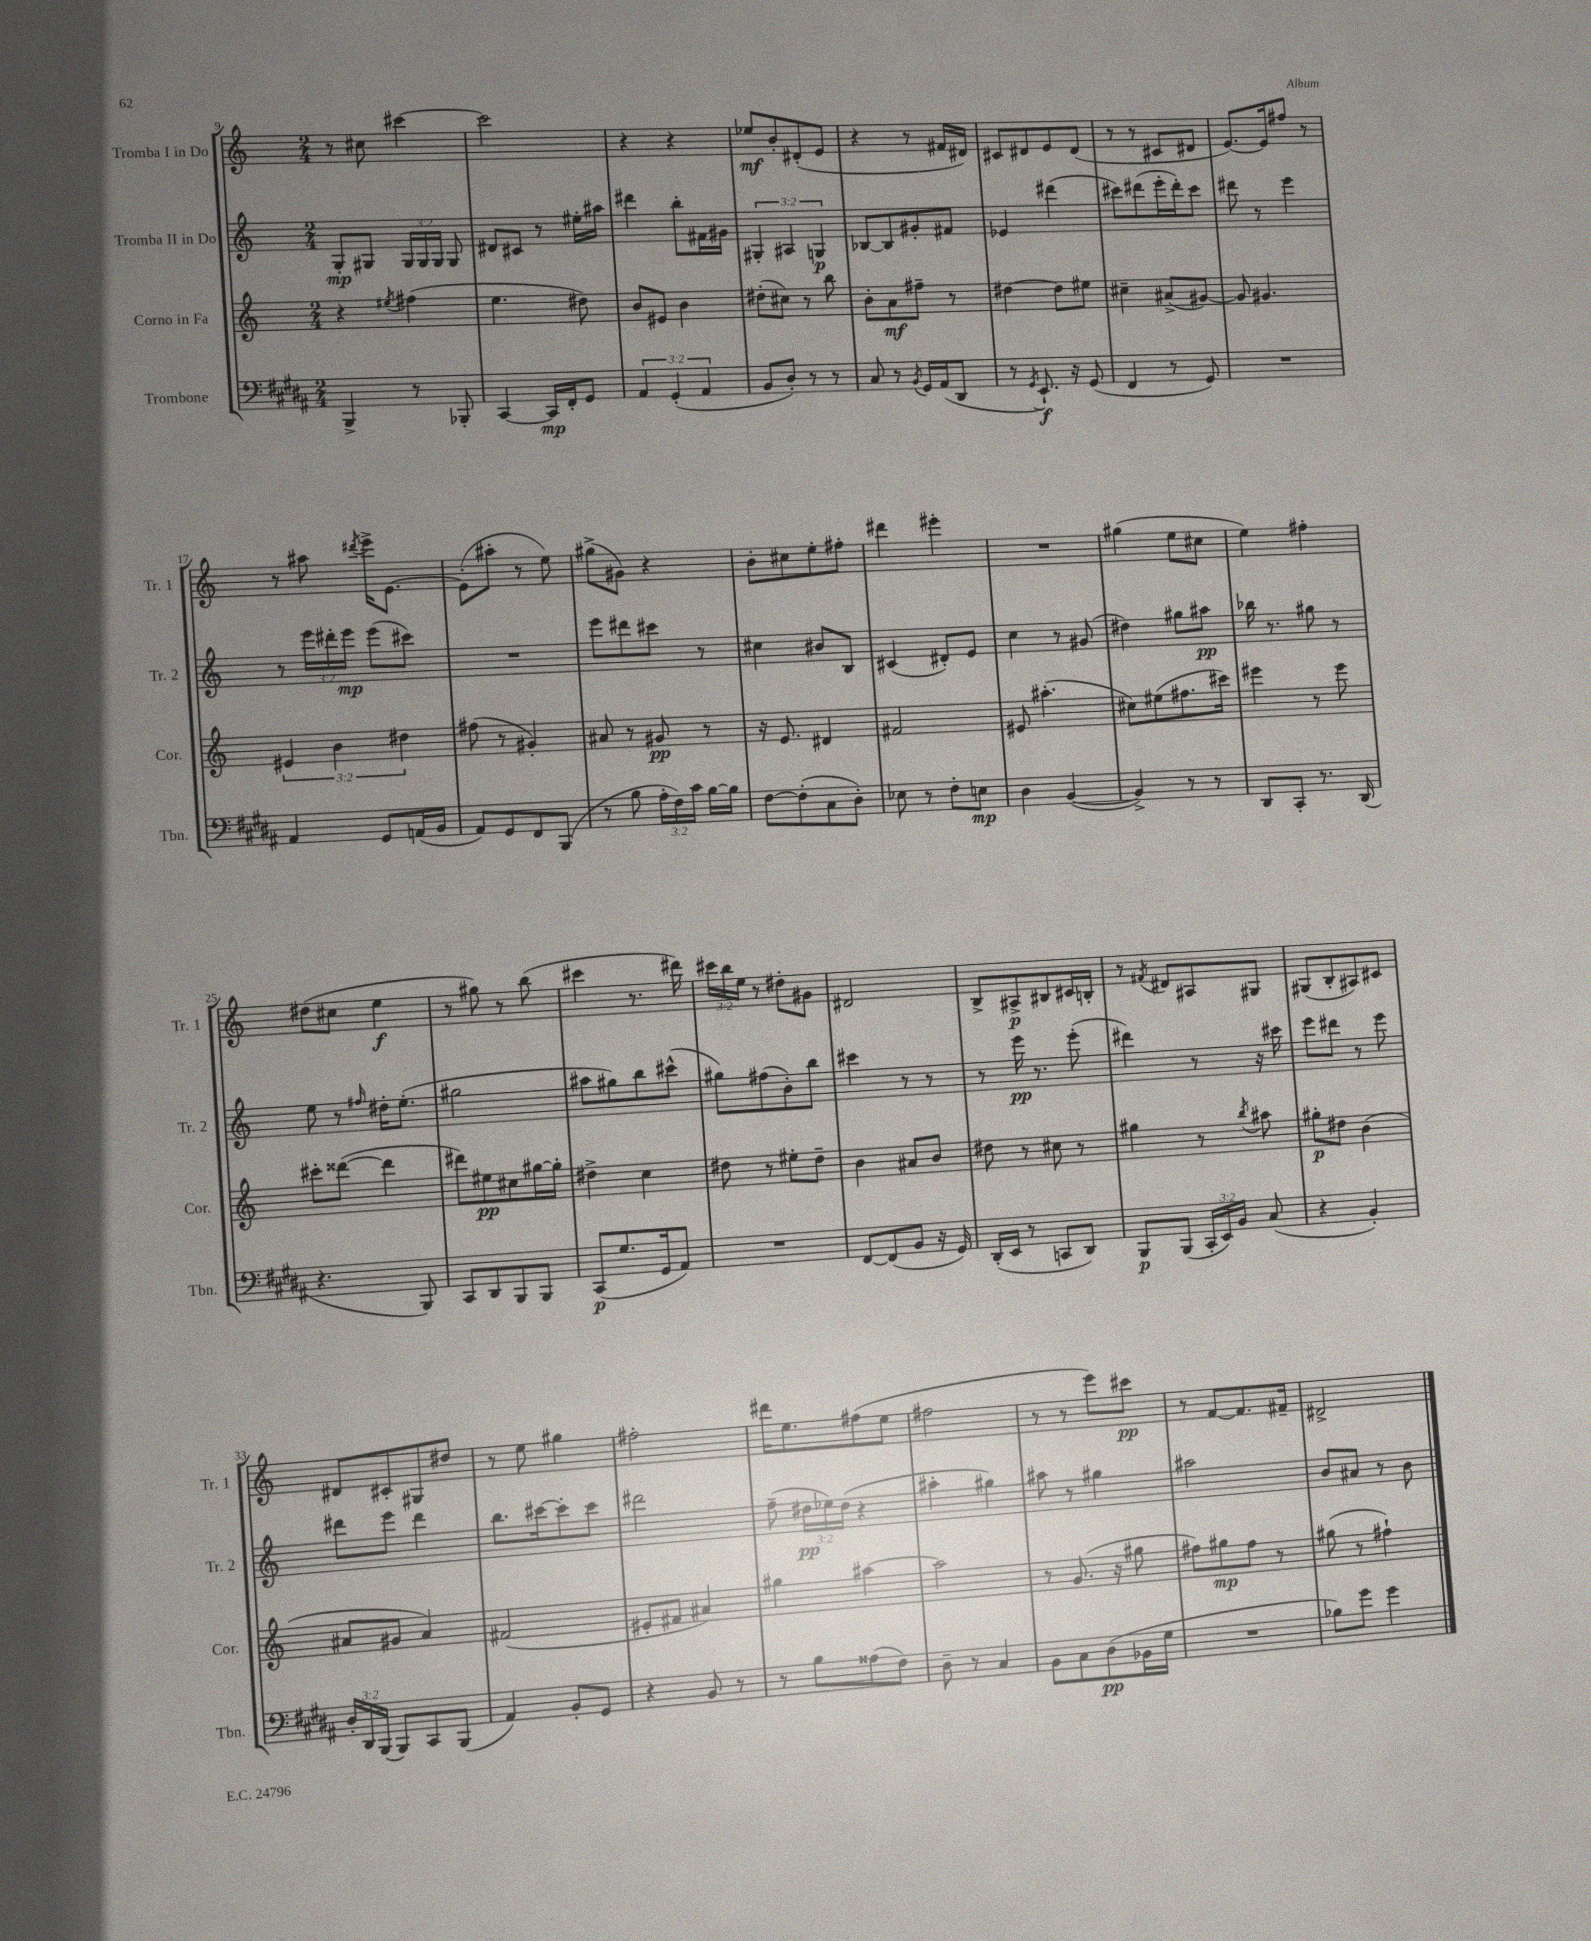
<<
\new StaffGroup <<
\new Staff = "s0" \with { instrumentName = "Tromba I in Do" shortInstrumentName = "Tr. 1" } {
    \clef treble \key c \major \numericTimeSignature \time 2/4 \override Staff.TupletNumber.text = #tuplet-number::calc-fraction-text
    \autoBeamOff r8 cis''8 cis'''4~ |
    cis'''2 |
    r4 r4 |
    ees''8[\mf b'8-. dis'8-.( e'8] |
    r4 r8 fis'16[ dis'16]) |
    cis'8[ dis'8 e'8 dis'8]( |
    r8 r8 cis'8[ dis'8] |
    e'8.[~) e'16 fis''8] r8 |
    r8 ais''8 \acciaccatura { dis'''8 } e'''16[-> e'8.]~ |
    e'8[-.( ais''8]-. r8 e''8) |
    gis''8[->( gis'8]) r4 |
    b'8[-. cis''8 e''8-. fis''8]-. |
    dis'''4 eis'''4-. |
    R2 |
    gis''4( e''8[ cis''8] |
    e''4) fis''4-. |
    dis''8[( cis''8] e''4\f |
    r8 gis''8) r8 b''8( |
    cis'''4 r8. dis'''16) |
    \tuplet 3/2 { cis'''16[ b''16 e''16] } r8 dis''8[-. gis'8] |
    dis'2 |
    b8[-> ais8->\p bis8 cis'16 b16]-. |
    r8 \acciaccatura { fis'8 } dis'8[ ais8 gis8] |
    gis8[( b8-. ais8) cis'8] |
    dis'8[ cis'8-. gis8 dis''8] |
    r8 e''8 gis''4 |
    fis''2-. |
    dis'''16[ e''8. fis''8( e''8] |
    fis''2 |
    r8 r8 e'''8[) cis'''8]\pp |
    r8 f'8[~ f'8. fis'16]-- |
    dis'2-> \bar "|." |
}
\new Staff = "s1" \with { instrumentName = "Tromba II in Do" shortInstrumentName = "Tr. 2" } {
    \clef treble \key c \major \numericTimeSignature \time 2/4 \override Staff.TupletNumber.text = #tuplet-number::calc-fraction-text
    \autoBeamOff g8[-.\mp gis8] \tuplet 3/2 { gis16[ gis16 gis16] } gis8 |
    dis'8[ cis'8] r8 eis''16[-. ais''16] |
    dis'''4 b''8[-. fis'16 gis'16] |
    \tuplet 3/2 { gis4-. ais4 g4\p } |
    bes8[~ bes8 gis'8-. fis'8] |
    ees'4 dis'''4( |
    cis'''8[) dis'''8( e'''16-. dis'''16-.) cis'''8] |
    dis'''8 r8 e'''4 |
    r8 \tuplet 3/2 { e'''16[ dis'''16-. e'''16]\mp } e'''8[( cis'''8]) |
    R2 |
    e'''8[ dis'''8 cis'''8] r8 |
    cis''4 bis'8[ b8] |
    cis'4( dis'8[-.) e'8] |
    c''4 r8 gis'8( |
    dis''4) gis''8[ ais''8]\pp |
    bes''16 r8. gis''8 r8 |
    e''8 r8 \grace { fis''16 } dis''16[-. e''8.]-.( |
    gis''2 |
    ais''8[ gis''8) b''8 cis'''8]-^( |
    gis''8[) fis''8( b'8-.) b''8] |
    cis'''4 r8 r8 |
    r8 e'''16\pp r8. e'''8-.( |
    dis'''4) r8 r16 cis'''16 |
    e'''8[ dis'''8] r8 e'''8 |
    dis'''8[ e'''8] dis'''4 |
    b''8.[ cis'''16~ cis'''8-. cis'''8] |
    dis'''2 |
    f''8--( \tuplet 3/2 { dis''16[\pp ees''16) dis''16]( } r4 |
    ais''4-. gis''4) |
    ais''8 r8 gis''4 |
    ais''2 |
    b'8[ ais'8] r8 b'8 \bar "|." |
}
\new Staff = "s2" \with { instrumentName = "Corno in Fa" shortInstrumentName = "Cor." } {
    \clef treble \key c \major \numericTimeSignature \time 2/4 \override Staff.TupletNumber.text = #tuplet-number::calc-fraction-text
    \autoBeamOff r4 \acciaccatura { eis''8 } fis''4( |
    e''4. dis''8) |
    b'8[ eis'8] b'4 |
    dis''8[-.( cis''8]) r8 b''8 |
    b'8[-. a'8\mf fis''8]-- r8 |
    dis''4~ dis''8[ eis''8] |
    cis''4-- ais'8[->( gis'8]~) |
    gis'8 gis'4. |
    \tuplet 3/2 { eis'4 b'4 dis''4 } |
    fis''8( r8 gis'4-.) |
    ais'8 r8 gis'8\pp r8 |
    r16 e'8. dis'4 |
    fis'2 |
    eis'8 ais''4.-.( |
    cis''8[) eis''8( fis''8. cis'''16]) |
    eis'''4 r8 eis'''8 |
    cis'''8[-. disis'''8]~( disis'''4 |
    dis'''8[) eis''8\pp cis''8 gis''16~ gis''16]-. |
    dis''4-> c''4 |
    dis''8 r8 eis''8[-. dis''8]-- |
    b'4 ais'8[ b'8] |
    dis''8 r8 cis''8 r8 |
    gis''4 r8 \acciaccatura { b''8 } ais''8 |
    gis''8[-.\p dis''8] b'4( |
    ais'8[ gis'8] ais'4) |
    fis'2( |
    eis'8[-. fis'8] ais'4) |
    gis''4 ais''4~ |
    ais''2 |
    r8 g'8.( r16 gis''8 |
    fis''8[) gis''8\mp fis''8] r8 |
    gis''8( r8 fis''4-!) \bar "|." |
}
\new Staff = "s3" \with { instrumentName = "Trombone" shortInstrumentName = "Tbn." } {
    \clef bass \key b \major \numericTimeSignature \time 2/4 \override Staff.TupletNumber.text = #tuplet-number::calc-fraction-text
    \autoBeamOff b,,4-> r8 bes,,8-. |
    cis,4~ cis,16[\mp fis,16-. gis,8] |
    \tuplet 3/2 { ais,4 gis,4-.( ais,4 } |
    b,8[ dis8]-.) r8 r8 |
    cis8 r8 \acciaccatura { b,8 } gis,16[ ais,16( dis,8] |
    r8 \acciaccatura { gis,8 } e,8.-!\f) r16 gis,8( |
    fis,4 r8 gis,8) |
    R2 |
    ais,4 gis,8[ a,16( b,16] |
    ais,8[) gis,8 fis,8 b,,8]( |
    r8 b8 \tuplet 3/2 { ais16[-. fis16) cis'16] } b16[~ b16] |
    fis8[~ fis8-.( cis8 dis8]-.) |
    ees8 r8 fis8[-. e8]\mp |
    dis4 b,4~( |
    b,4->) r8 r8 |
    dis,8[ cis,8]-. r8. dis,16( |
    r4. b,,8) |
    cis,8[ dis,8 b,,8 b,,8] |
    cis,8[\p( gis8. gis,16 ais,8]) |
    R2 |
    fis,8[~ fis,8( b,8] r16 gis,16) |
    dis,16[-.( e,16] r8 c,8[ dis,8]) |
    b,,8[\p b,,8]( \tuplet 3/2 { cis,16[-. e,16) b,16] } cis8( |
    r4 b,4-.) |
    \tuplet 3/2 { dis16[-. dis,16 b,,16]( } b,,8[) cis,8 b,,8]( |
    ais,4) b,8[-. gis,8] |
    r4 b,8 r8 |
    r8 b8[ aisis8( fis8]) |
    dis8-- r8 cis4 |
    b,8[ cis8 dis8\pp( bes,16 gis16] |
    R2 |
    bes8[) gis'8] gis'4 \bar "|." |
}
>>
>>
\layout { \context { \Score currentBarNumber = #9 } }
